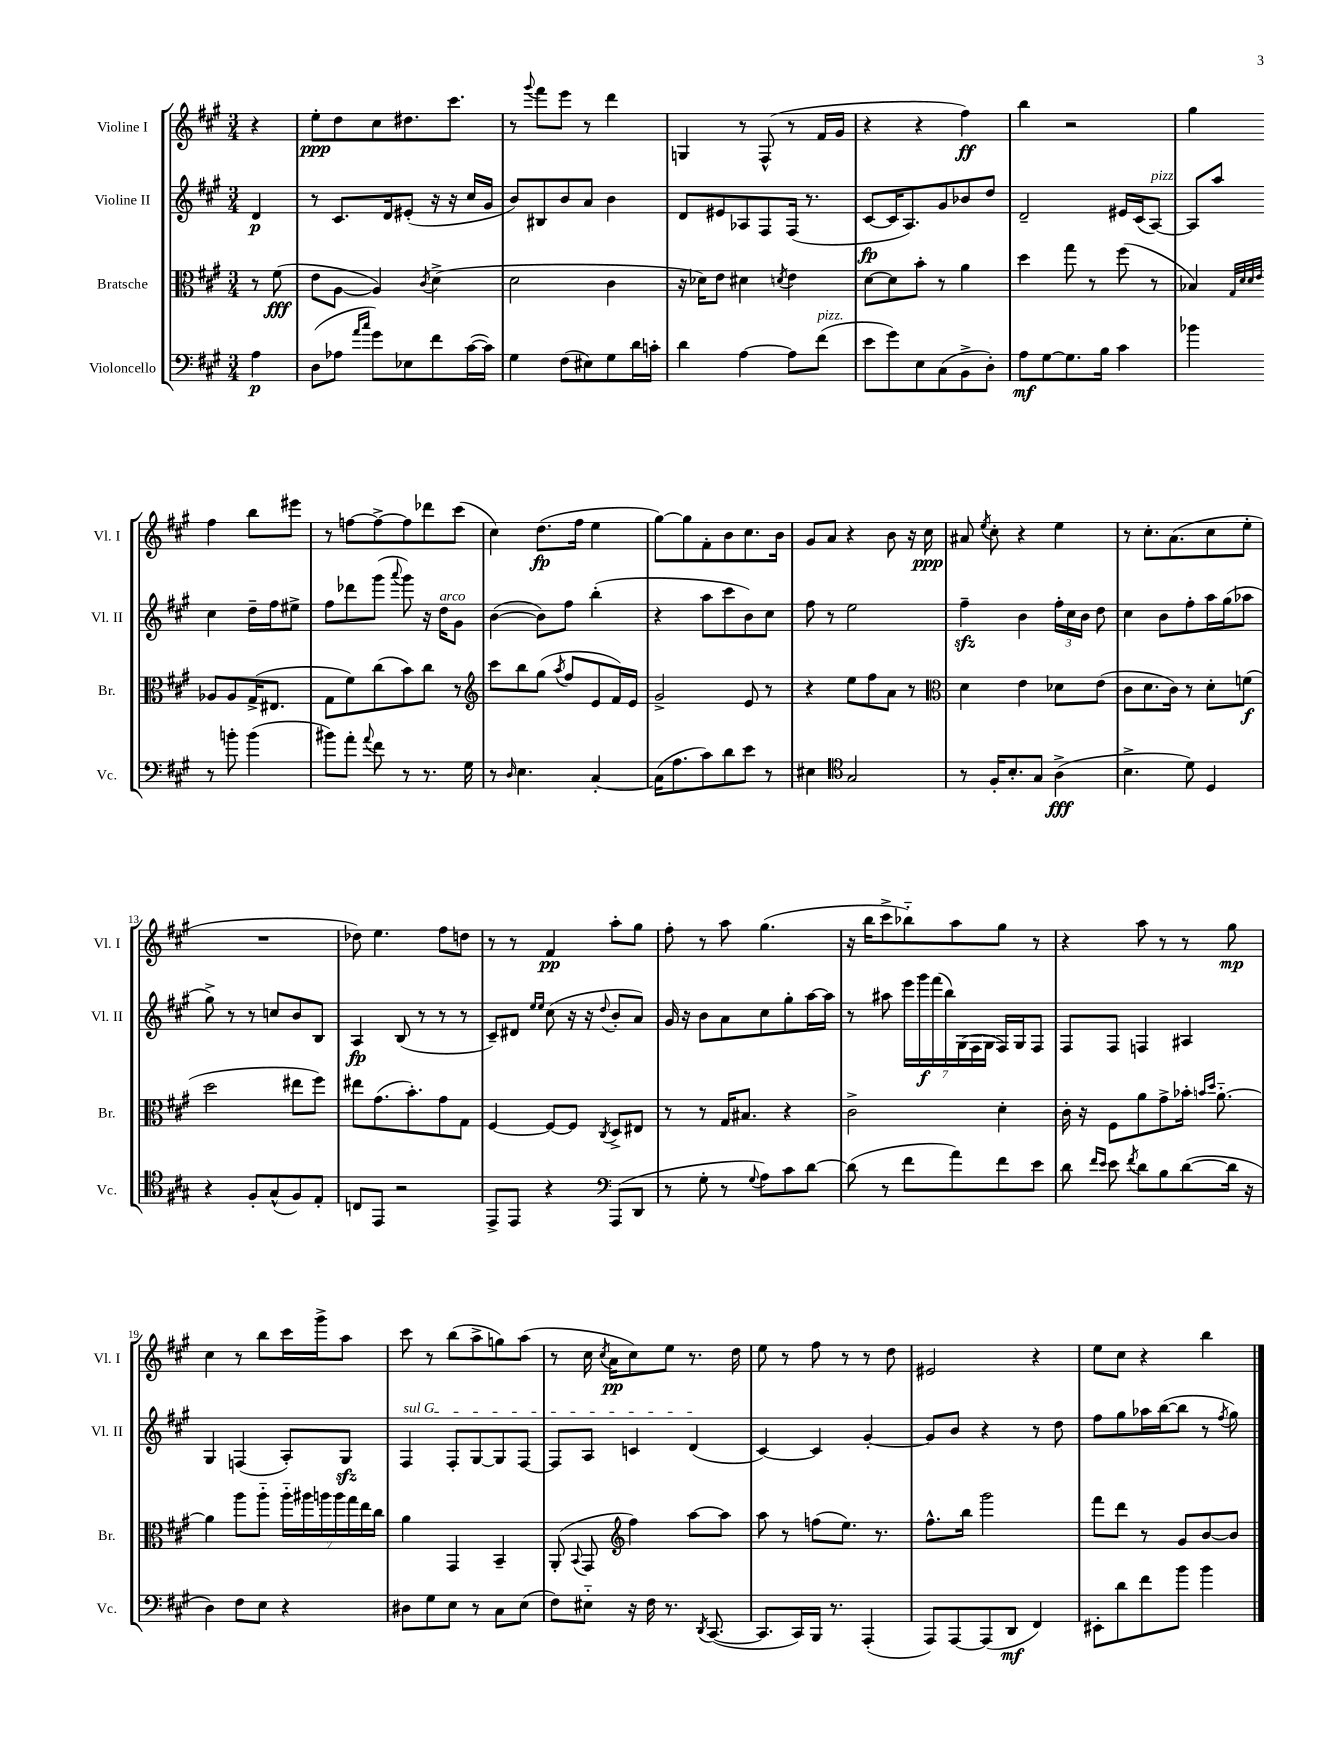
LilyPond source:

<<
\new StaffGroup <<
\new Staff = "s0" \with { instrumentName = "Violine I" shortInstrumentName = "Vl. I" } {
    \clef treble \key a \major \numericTimeSignature \time 3/4 \partial 4
    \autoBeamOff r4 |
    e''8[-.\ppp d''8 cis''8 dis''8. cis'''8.] |
    r8 \appoggiatura { gis'''8 } fis'''8[ e'''8] r8 d'''4 |
    g4 r8 fis8-^( r8 fis'16[ gis'16] |
    r4 r4 fis''4\ff) |
    b''4 r2 |
    gis''4 fis''4 b''8[ eis'''8] |
    r8 f''8[~ f''8~-> f''8 des'''8 cis'''8]( |
    cis''4) d''8.[\fp( fis''16] e''4 |
    gis''8[~) gis''8 fis'8-. b'8 cis''8. b'16] |
    gis'8[ a'8] r4 b'8 r16 cis''16\ppp |
    ais'8 \acciaccatura { e''8 } cis''8-. r4 e''4 |
    r8 cis''8.[-. a'8.( cis''8 e''8]-. |
    R2. |
    des''8) e''4. fis''8[ d''8] |
    r8 r8 fis'4\pp a''8[-. gis''8] |
    fis''8-. r8 a''8 gis''4.( |
    r16 b''16[ cis'''8-> bes''8-_) a''8 gis''8] r8 |
    r4 a''8 r8 r8 gis''8\mp |
    cis''4 r8 b''8[ cis'''16 gis'''16-> a''8] |
    cis'''8 r8 b''8[( a''8-> g''8) a''8]( |
    r8 cis''16 \acciaccatura { cis''8 } a'16[\pp cis''8) e''8] r8. d''16 |
    e''8 r8 fis''8 r8 r8 d''8 |
    eis'2 r4 |
    e''8[ cis''8] r4 b''4 \bar "|." |
}
\new Staff = "s1" \with { instrumentName = "Violine II" shortInstrumentName = "Vl. II" } {
    \clef treble \key a \major \numericTimeSignature \time 3/4 \partial 4
    \autoBeamOff d'4\p |
    r8 cis'8.[ d'16 eis'8]-.( r16 r16 cis''16[ gis'16] |
    b'8[) bis8 b'8 a'8] b'4 |
    d'8[ eis'8 aes8 fis8 fis16]( r8. |
    cis'8[~\fp cis'16 a8.) gis'8 bes'8 d''8] |
    d'2-- eis'16[ cis'16( a8]~^\markup { \italic "pizz." }) |
    a8[ a''8] cis''4 d''16[-- fis''16 eis''8]-> |
    fis''8[ des'''8 gis'''8]( \appoggiatura { a'''8 } gis'''8) r16 d''16[^\markup { \italic "arco" } gis'8] |
    b'4~( b'8[) fis''8] b''4-.( |
    r4 a''8[ cis'''8 b'8) cis''8] |
    fis''8 r8 e''2 |
    fis''4--\sfz b'4 \tuplet 3/2 { fis''16[-. cis''16 b'16] } d''8 |
    cis''4 b'8[ fis''8-. a''16 gis''16( aes''8] |
    gis''8->) r8 r8 c''8[ b'8 b8] |
    a4\fp b8( r8 r8 r8 |
    cis'8[--) dis'8] \grace { e''16[ e''16] } cis''8( r16 r16 \appoggiatura { d''8 } b'8[-. a'8]) |
    gis'16 r16 b'8[ a'8 cis''8 gis''8-. a''16~ a''16] |
    r8 ais''8 \tuplet 7/4 { e'''16[ gis'''16\f fis'''16( b''16) gis16( fis16 gis16] } fis16[) gis16 fis8] |
    fis8[ fis8] f4 ais4 |
    gis4 f4( a8[-.) gis8]\sfz |
    \once \override TextSpanner.bound-details.left.text = \markup { \italic "sul G" } fis4\startTextSpan fis8[-. gis8~ gis8 fis8]~ |
    fis8[ a8] c'4 d'4\stopTextSpan( |
    cis'4~) cis'4 gis'4~-. |
    gis'8[ b'8] r4 r8 d''8 |
    fis''8[ gis''8 aes''16 b''16~( b''8] r8 \acciaccatura { fis''8 } gis''8) \bar "|." |
}
\new Staff = "s2" \with { instrumentName = "Bratsche" shortInstrumentName = "Br." } {
    \clef alto \key a \major \numericTimeSignature \time 3/4 \partial 4
    \autoBeamOff r8 fis'8\fff( |
    e'8[ a8]~ a4) \acciaccatura { cis'8 } d'4->( |
    d'2 cis'4 |
    r16 des'16[) e'8] dis'4 \acciaccatura { d'8 } e'4 |
    d'8[~ d'8 b'8]-. r8 a'4 |
    d''4 gis''8 r8 fis''8( r8 |
    bes4) \grace { gis32[ d'32 d'32 e'32] } aes8[ aes8 gis16->( eis8.] |
    gis8[ fis'8) cis''8( b'8) cis''8] r8 |
    \clef treble cis'''8[ b''8 gis''8]( \acciaccatura { a''8 } fis''8[ e'8 fis'16) e'16] |
    gis'2-> e'8 r8 |
    r4 e''8[ fis''8 a'8] r8 |
    \clef alto d'4 e'4 des'8[ e'8]( |
    cis'8[ d'8. cis'16]) r8 d'8[-. f'8]\f( |
    d''2 eis''8[ fis''8]) |
    eis''8[ gis'8.( b'8.-.) gis'8 gis8] |
    fis4~ fis8[~ fis8] \acciaccatura { cis8 } d8[-> eis8] |
    r8 r8 gis16[ bis8.] r4 |
    cis'2-> d'4-. |
    cis'16-. r16 fis8[ a'8 gis'8-> bes'16]-. \grace { b'16[ d''16] } a'8.~-_ |
    a'4 a''8[ a''8]-_ \tuplet 7/4 { a''16[-_ ais''16 a''16 a''16 gis''16 e''16 cis''16] } |
    a'4 gis,4 b,4-- |
    a,8-.( \appoggiatura { b,8 } gis,8 \clef treble fis''4) a''8[~ a''8] |
    a''8 r8 f''8[( e''8.]) r8. |
    fis''8.[-^ b''16] gis'''2 |
    fis'''8[ d'''8] r8 gis'8[ b'8~ b'8] \bar "|." |
}
\new Staff = "s3" \with { instrumentName = "Violoncello" shortInstrumentName = "Vc." } {
    \clef bass \key a \major \numericTimeSignature \time 3/4 \partial 4
    \autoBeamOff a4\p |
    d8[( aes8] \grace { a'16[ cis''16] } gis'8[) ees8 fis'8 cis'16~( cis'16]) |
    gis4 fis8[( eis8) gis8 d'16 c'16]-. |
    d'4 a4~ a8[ fis'8]^\markup { \italic "pizz." }( |
    e'8[ gis'8) e8 cis8( b,8-> d8]-.) |
    a8[\mf gis8~ gis8. b16] cis'4 |
    bes'4 r8 b'8-. b'4( |
    bis'8[) a'8]-. \appoggiatura { a'8 } fis'8 r8 r8. gis16 |
    r8 \grace { d16 } e4. cis4~-. |
    cis16[( a8. cis'8) d'8 e'8] r8 |
    eis4 \clef tenor gis2 |
    r8 fis16[-. b8.-. gis8] a4->\fff( |
    b4.-> d'8) d4 |
    r4 fis8[-. gis8-^( fis8) e8]-. |
    c8[ e,8] r2 |
    e,8[-> e,8] r4 \clef bass a,,8[( d,8] |
    r8 gis8-. r8 \appoggiatura { gis8 } a8[) cis'8 d'8]~ |
    d'8( r8 fis'8[ a'8) fis'8 e'8] |
    d'8 \grace { fis'16[ e'16] } e'8 \acciaccatura { fis'8 } d'8[ b8 d'8~( d'16] r16 |
    d4) fis8[ e8] r4 |
    dis8[ gis8 e8] r8 cis8[ e8]( |
    fis8[) eis8]-_ r16 fis16 r8. \acciaccatura { d,8 } cis,8.~( |
    cis,8.[ cis,16) b,,16] r8. a,,4-.( |
    a,,8[) a,,8~ a,,8( d,8]\mf fis,4) |
    eis,8[-. d'8 fis'8 b'8] b'4 \bar "|." |
}
>>
>>
